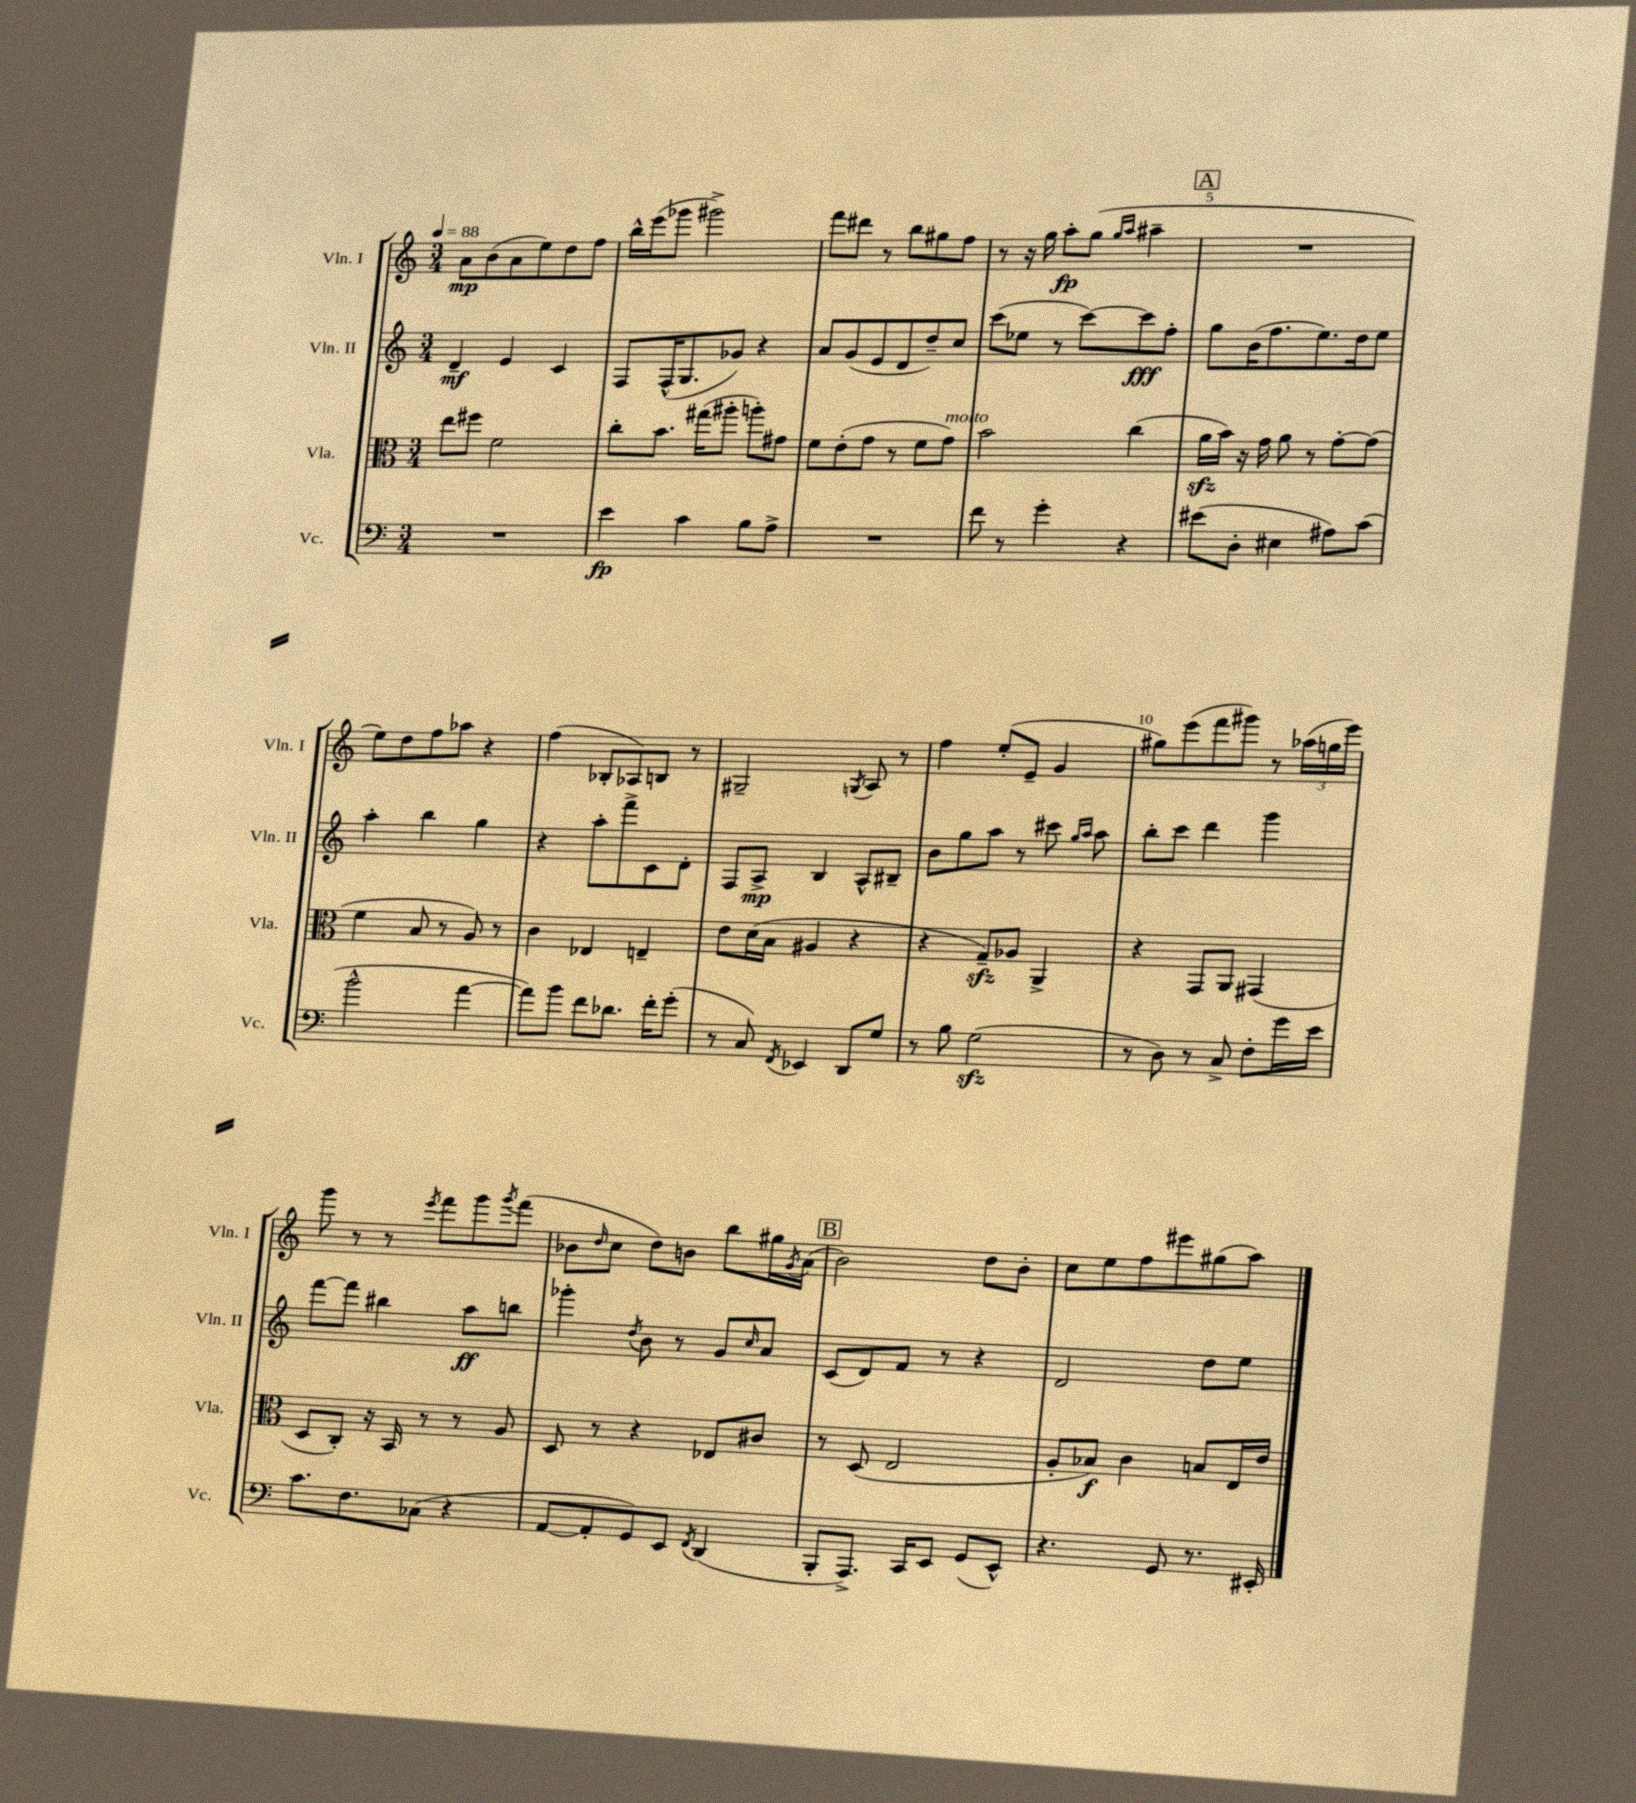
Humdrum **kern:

**kern	**kern	**kern	**kern
*staff4	*staff3	*staff2	*staff1
*clefF4	*clefC3	*clefG2	*clefG2
*k[]	*k[]	*k[]	*k[]
*M3/4	*M3/4	*M3/4	*M3/4
*MM88	*MM88	*MM88	*MM88
2.r	8ee\L	4d~/	8a\L
.	8ff#\J	.	(8b\
.	2f\	4e/	8a\
.	.	.	8ee\)
.	.	4c/	8dd\
.	.	.	8ff\J
=	=	=	=
4e\	8cc'\L	8F/L	16bb^^\LL
.	.	.	(16eee\J
.	8.b\J	(16F^^/K	8ggg-\J
.	.	8.G/	.
4c\	.	.	2ggg#^\)
.	(16gg#\LK	.	.
.	8aa#'\J	8g-/J)	.
8B\L	8aa'\L)	4r	.
8A^\J	8g#\J	.	.
=	=	=	=
2.r	8f\L	8a/L	8fff\L
.	(8e'\	(8g/	8ddd#\J
.	8g\J	8e/	8r
.	8r	8d/	8bb\L
.	8f\L	8dd~/)	8gg#\
.	8g\J)	8cc/J	8ff\J
=	=	=	=
8f\	2b\	(8ccc\L	8r
8r	.	8ee-\J	16r
.	.	.	16gg\
4g'\	.	8r	8aa'\L
.	.	[8ccc\L)	(8gg\J
.	.	.	16qqgg/LL
.	.	.	16qqaa/JJ
4r	(4cc\	8ccc\]	4aa#~\
.	.	8ff'\J	.
=	=	=	=
(8e#\L	16a\LL	8gg\L	2.r
.	16b\JJ)	.	.
8D'\J	16r	(16b\K	.
.	16g\	8.ff\	.
4E#\	8a\	.	.
.	8r	8.ee\)	.
8A#\L)	[8g'\L	.	.
.	.	16dd\k	.
(8c\J	(8g\]J	8ee\J	.
=	=	=	=
2b^^\	4f\	4aa'\	8ee\L)
.	.	.	8dd\
.	8B/	4bb\	8ff\
.	8r	.	8aa-\J
[4a\	8A/)	4gg\	4r
.	8r	.	.
=	=	=	=
8a\]L)	4c\	4r	(4ff\
8b\J	.	.	.
8f\L	4E-/	8aa'\L	8B-'/L
8.d-\J	.	8fff^\	8A-/)
.	4E~/	8c\	8B/J
16f'\LK	.	.	.
(8g'\J	.	8d'\J	8r
=	=	=	=
8r	8e\L	8F/L	2G#~/
8C/)	(16d\L	8A^/J	.
.	16B\JJ	.	.
8qFF/	.	.	.
4EE-/	4A#/	4B/	.
.	.	.	8qG/
8DD/L	4r	8A^^/L	8A/
8G/J	.	8B#~/J	8r
=	=	=	=
8r	4r	8b\L	4ff\
8B\	.	8gg\	.
(2G\	8G~/L)	8aa\J	(8ee'/L
.	8A-/J	8r	8e~/J
.	4AA^/	8ccc#\	4g/
.	.	16qqgg/LL	.
.	.	16qqaa/JJ	.
.	.	8aa\	.
=	=	=	=
8r	4r	8bb'\L	8gg#\L)
8D\)	.	8ccc\J	(8eee\
8r	8GG/L	4ddd\	8fff\
8C^/	8AA/J	.	8ggg#\J)
8F'\L	(4GG#/	4ggg\	8r
16g\L	.	.	(24aa-\LL
.	.	.	24gg\
16e\JJ	.	.	.
.	.	.	24eee\JJ)
=	=	=	=
8.c\L	8D/L	[8fff\L	8ggg\
.	8C'/J)	8fff\]J	8r
8.F\	.	.	.
.	16r	4bb#\	8r
.	16BB/	.	.
.	.	.	8qeee/
(8C-\J	8r	.	8fff\L
4r	8r	8aa\L	8ggg\
.	.	.	8qggg/
.	8A/	8bb\J	(8fff\J
=	=	=	=
[8AA/L	8D/	4ggg-'\	8b-\L
.	.	.	16qqdd/
8AA'/]	8r	.	8cc\J
.	.	8qdd/	.
8GG/)	4r	8b\	8dd\L)
8EE/J	.	8r	8b\J
8qFF/	.	.	.
(4DD/	8E-/L	8g/L	8bb\L
.	.	16qqcc/	.
.	8c#/J	8a/J	16gg#\L
.	.	.	8qg/
.	.	.	(16a\JJ
=	=	=	=
8BBB'/L	8r	(8c/L	2b\)
8.AAA^/J)	(8D/	8d/)	.
.	2E/	8f/J	.
16CC/LK	.	.	.
8EE/J	.	8r	.
(8GG/L	.	4r	8dd\L
8EE^^/J)	.	.	8b'\J
=	=	=	=
4.r	8A'/L	2d/	8cc\L
.	8B-/J)	.	8ee\
.	4c\	.	8ff\
8GG/	.	.	8eee#\
8.r	8B/L	8dd\L	(8gg#\
.	16E/L	8ee\J	8aa\J)
16EE#'/	16e/JJ	.	.
==	==	==	==
*-	*-	*-	*-
